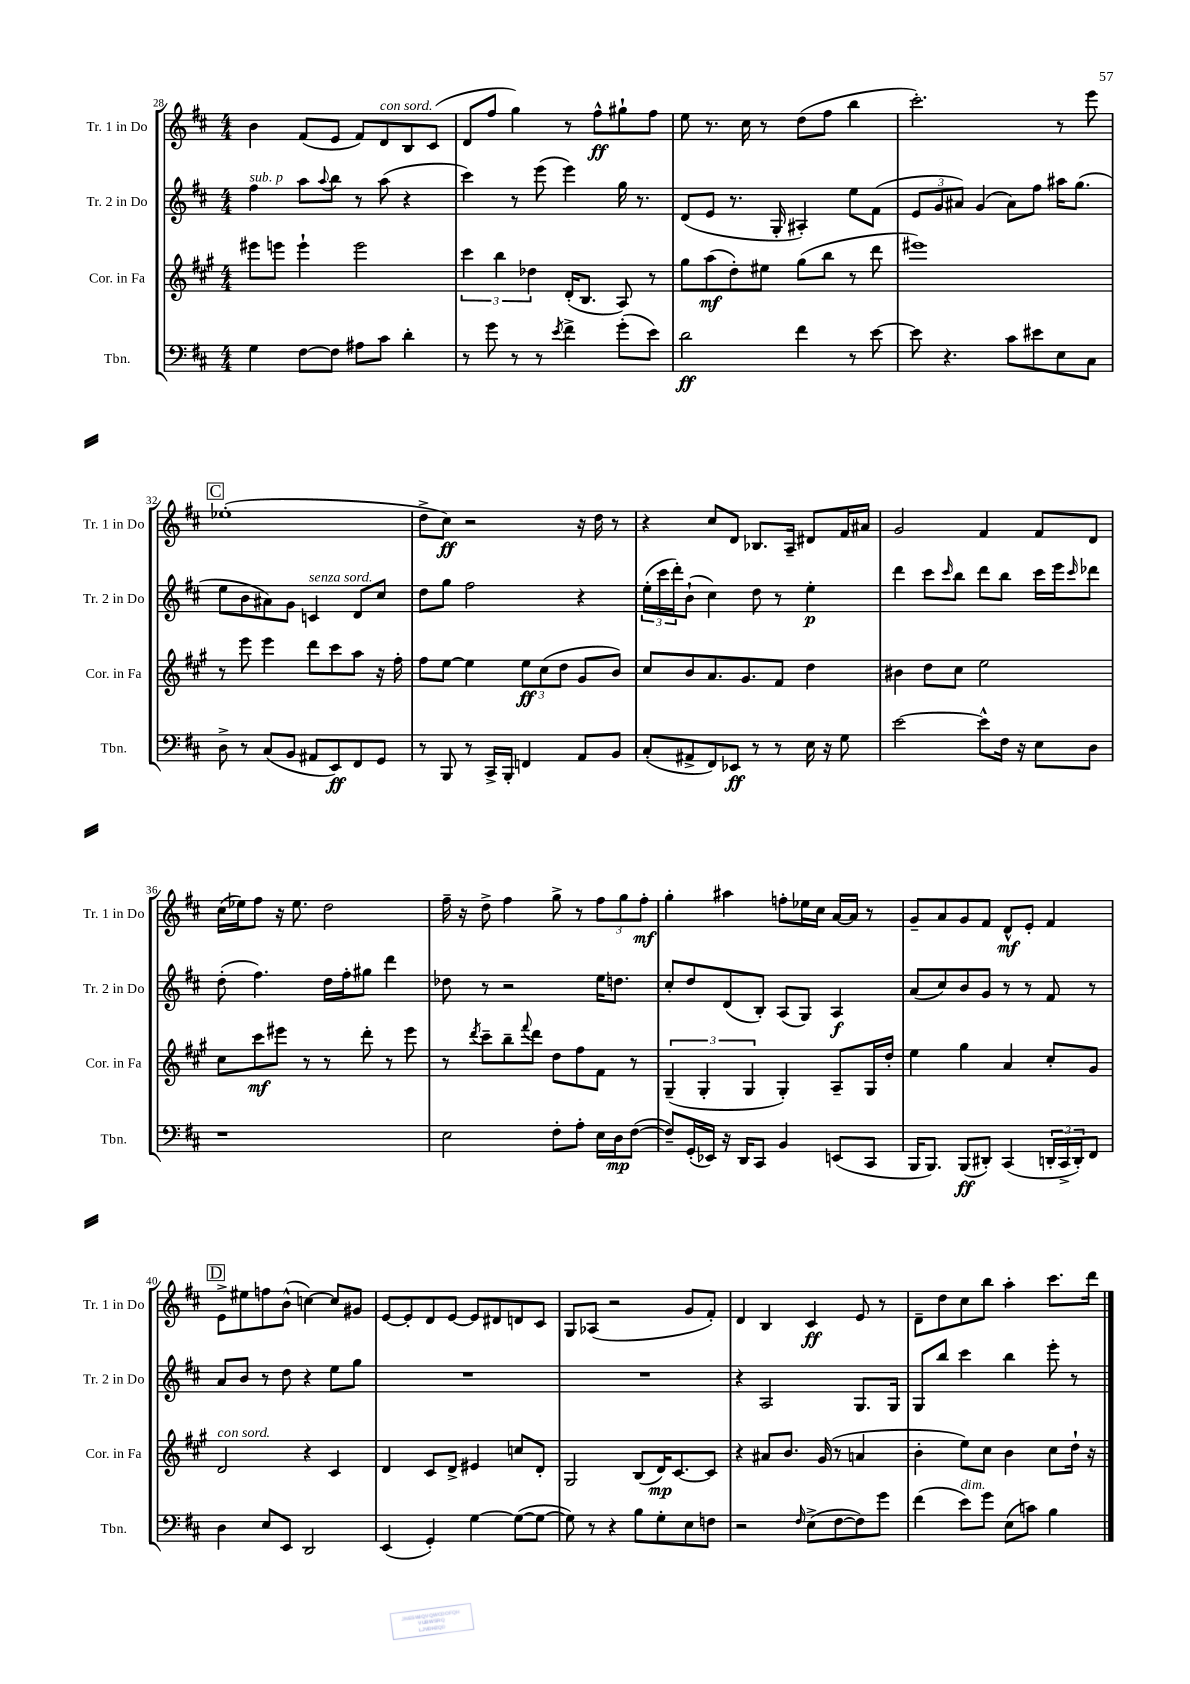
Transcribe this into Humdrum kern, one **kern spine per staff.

**kern	**kern	**kern	**kern
*staff4	*staff3	*staff2	*staff1
*clefF4	*clefG2	*clefG2	*clefG2
*k[f#c#]	*k[f#c#g#]	*k[f#c#]	*k[f#c#]
*M4/4	*M4/4	*M4/4	*M4/4
4G\	8eee#\L	4ff#\	4b\
.	8eee\J	.	.
[8F#\L	4eee`\	8aa\L	(8f#/L
.	.	8qqaa/	.
8F#\]J	.	8bb\J	8e/J
8A#\L	2eee\	8r	8f#/L)
8c#\J	.	(8aa\	8d/
4d'\	.	4r	8B/
.	.	.	(8c#/J
=	=	=	=
8r	6ccc#\	4ccc#\)	8d/L
8g\	.	.	8ff#/J
.	6bb\	.	.
8r	.	8r	4gg\)
.	6dd-\	.	.
8r	.	(8eee\	.
8qe/	.	.	.
4f#^\	(16d'/LK	4eee\)	8r
.	8.B/J	.	.
.	.	.	8ff#^^\L
(8g'\L	8A/)	16gg\	8gg#`\
.	.	8.r	.
8e\J)	8r	.	8ff#\J
=	=	=	=
2d\	8gg#\L	(8d/L	8ee\
.	(8aa\	8e/J	8.r
.	8dd'\)	8.r	.
.	.	.	16cc#\
.	8ee#\J	.	8r
.	.	16G'/	.
4f#\	(8gg#\L	4A#'/)	(8dd\L
.	8bb\J	.	8ff#\J
8r	8r	8ee\L	4bb\
[8e\	8ddd\	(8f#\J	.
=	=	=	=
8e\]	1eee#)	12e/L	2.ccc#'\)
.	.	12g/	.
4.r	.	.	.
.	.	12a#/J)	.
.	.	(4g/	.
8c#\L	.	8a#\L)	.
8e#\	.	8ff#\J	.
8E\	.	16aa#\LK	8r
.	.	(8.gg\J	.
8C#\J	.	.	8eee\
=	=	=	=
8D^\	8r	8ee\L	(1ee-'
8r	8eee\	8b\	.
(8C#/L	4eee\	8a#\)	.
8BB/J	.	8g\J	.
8AA#/L	8ddd\L	4c/	.
8EE/)	8ccc#\	.	.
8FF#/	8aa\J	8d/L	.
8GG/J	16r	8cc#/J	.
.	16ff#'\	.	.
=	=	=	=
8r	8ff#\L	8dd\L	8dd^\L
8BBB/	[8ee\J	8gg\J	8cc#\J)
8r	4ee\]	2ff#\	2r
16CC#^/LL	.	.	.
16BBB'/JJ	.	.	.
4FF/	12ee\L	.	.
.	(12cc#\	.	.
.	12dd\J	.	.
8AA/L	8g#/L	4r	16r
.	.	.	16dd\
8BB/J	8b/J)	.	8r
=	=	=	=
(8C#'/L	8cc#/L	(24ee'\LL	4r
.	.	24ccc#\	.
.	.	24ddd'\J)	.
8AA#^/	8b/	(8b`\J	.
8FF#/)	8.a/	4cc#\)	8cc#/L
8EE-/J	.	.	8d/J
.	8.g#/	.	.
8r	.	8dd\	8.B-/L
8r	8f#/J	8r	.
.	.	.	16A~/Jk
16E\	4dd\	4ee'\	8d#/L
16r	.	.	.
8G\	.	.	16f#/L
.	.	.	16a#/JJ
=	=	=	=
[2e\	4b#\	4ddd\	2g/
.	8dd\L	8ccc#\L	.
.	.	16qqccc#/	.
.	8cc#\J	8bb\J	.
8e^^\]L	2ee\	8ddd\L	4f#/
16F#\Jk	.	8bb\J	.
16r	.	.	.
8E\L	.	16ccc#\LL	8f#/L
.	.	16eee\J	.
.	.	16qqccc#/	.
8D\J	.	8ddd-\J	8d/J
=	=	=	=
1r	8cc#\L	(8dd'\	(16cc#\LL
.	.	.	16ee-\J)
.	8ccc#\	4.ff#\)	8ff#\J
.	8eee#\J	.	16r
.	.	.	8.ee-\
.	8r	.	.
.	8r	16dd\LL	2dd\
.	.	16ff#'\J	.
.	8ddd'\	8gg#\J	.
.	8r	4ddd\	.
.	8eee#\	.	.
=	=	=	=
2E\	8r	8dd-\	16ff#~\
.	.	.	16r
.	8qddd/	.	.
.	8ccc#~\L	8r	8dd^\
.	8bb~\	2r	4ff#\
.	8qqfff#/	.	.
.	8ddd\J	.	.
8F#'\L	8dd\L	.	8gg^\
8A'\J	8ff#\	.	8r
16E\LL	8f#\J	16ee\LK	12ff#\L
16D\J	.	8.dd\J	.
.	.	.	12gg\
([8F#\J	8r	.	.
.	.	.	12ff#'\J
=	=	=	=
8F#~/]L)	(6G#~/	8cc#'/L	4gg'\
(16GG'/L	.	8dd/	.
.	6G#'/	.	.
16EE-/JJ)	.	.	.
16r	.	(8d/	4aa#\
16DD/LK	.	.	.
.	6G#/	.	.
8CC#/J	.	8B'/J)	.
4BB/	4G#'/)	(8A/L	8ff'\L
.	.	8G/J)	16ee-\L
.	.	.	16cc#\JJ
(8EE/L	8A~/L	4A/	[16a/LL
.	.	.	16a/]JJ
8CC#/J	16G#/L	.	8r
.	16dd'/JJ	.	.
=	=	=	=
16BBB/LK	4ee\	(8a/L	8g~/L
8.BBB/J)	.	.	.
.	.	8cc#/)	8a/
(8BBB/L	4gg#\	8b/	8g/
8DD#'/J)	.	8g/J	8f#/J
(4CC#/	4a/	8r	8d^^/L
.	.	8r	8e'/J
24DD'/LL	8cc#'/L	8f#/	4f#/
24CC#^/	.	.	.
24DD'/J)	.	.	.
8FF#/J	8g#/J	8r	.
=	=	=	=
4D\	2d/	8a/L	8e^\L
.	.	8b/J	8ee#\
8E/L	.	8r	8ff\
8EE/J	.	8dd\	(8b^^\J
2DD/	4r	4r	[4cc\)
.	4c#/	8ee\L	8cc/]L
.	.	8gg\J	8g#/J
=	=	=	=
(4EE/	4d/	1r	[8e/L
.	.	.	8e'/]
4GG'/)	8c#/L	.	8d/
.	8d^/J	.	[8e/J
[4G\	4e#/	.	8e/]L
.	.	.	8d#/
(8G\_L	8cc/L	.	8d/
8G\_J	8d'/J	.	8c#/J
=	=	=	=
8G\])	2G#/	1r	8G/L
8r	.	.	(8A-/J
4r	.	.	2r
8B\L	(8B/L	.	.
8G'\	16d/K)	.	.
.	[8.c#/	.	.
8E\	.	.	8g/L
8F\J	8c#/]J	.	8f#'/J)
=	=	=	=
2r	4r	4r	4d/
.	8a#/L	2A/	4B/
.	8.b/J	.	.
16qqF#/	.	.	.
(8E^\L	.	.	4c#/
.	(16g#/	.	.
[8F#\	8r	.	.
8F#\])	4a/	8.G/L	8e/
8g\J	.	.	8r
.	.	16G/Jk	.
=	=	=	=
(4f#\	4b'\	8G/L	8d~\L
.	.	8bb/J	8dd\
8e\L)	8ee\L)	4ccc#\	8cc#\
8g\J	8cc#\J	.	8bb\J
(8E\L	4b\	4bb\	4aa'\
8c\J)	.	.	.
4B\	8cc#\L	8eee'\	8.ccc#\L
.	16dd`\Jk	8r	.
.	16r	.	16ddd\Jk
==	==	==	==
*-	*-	*-	*-
